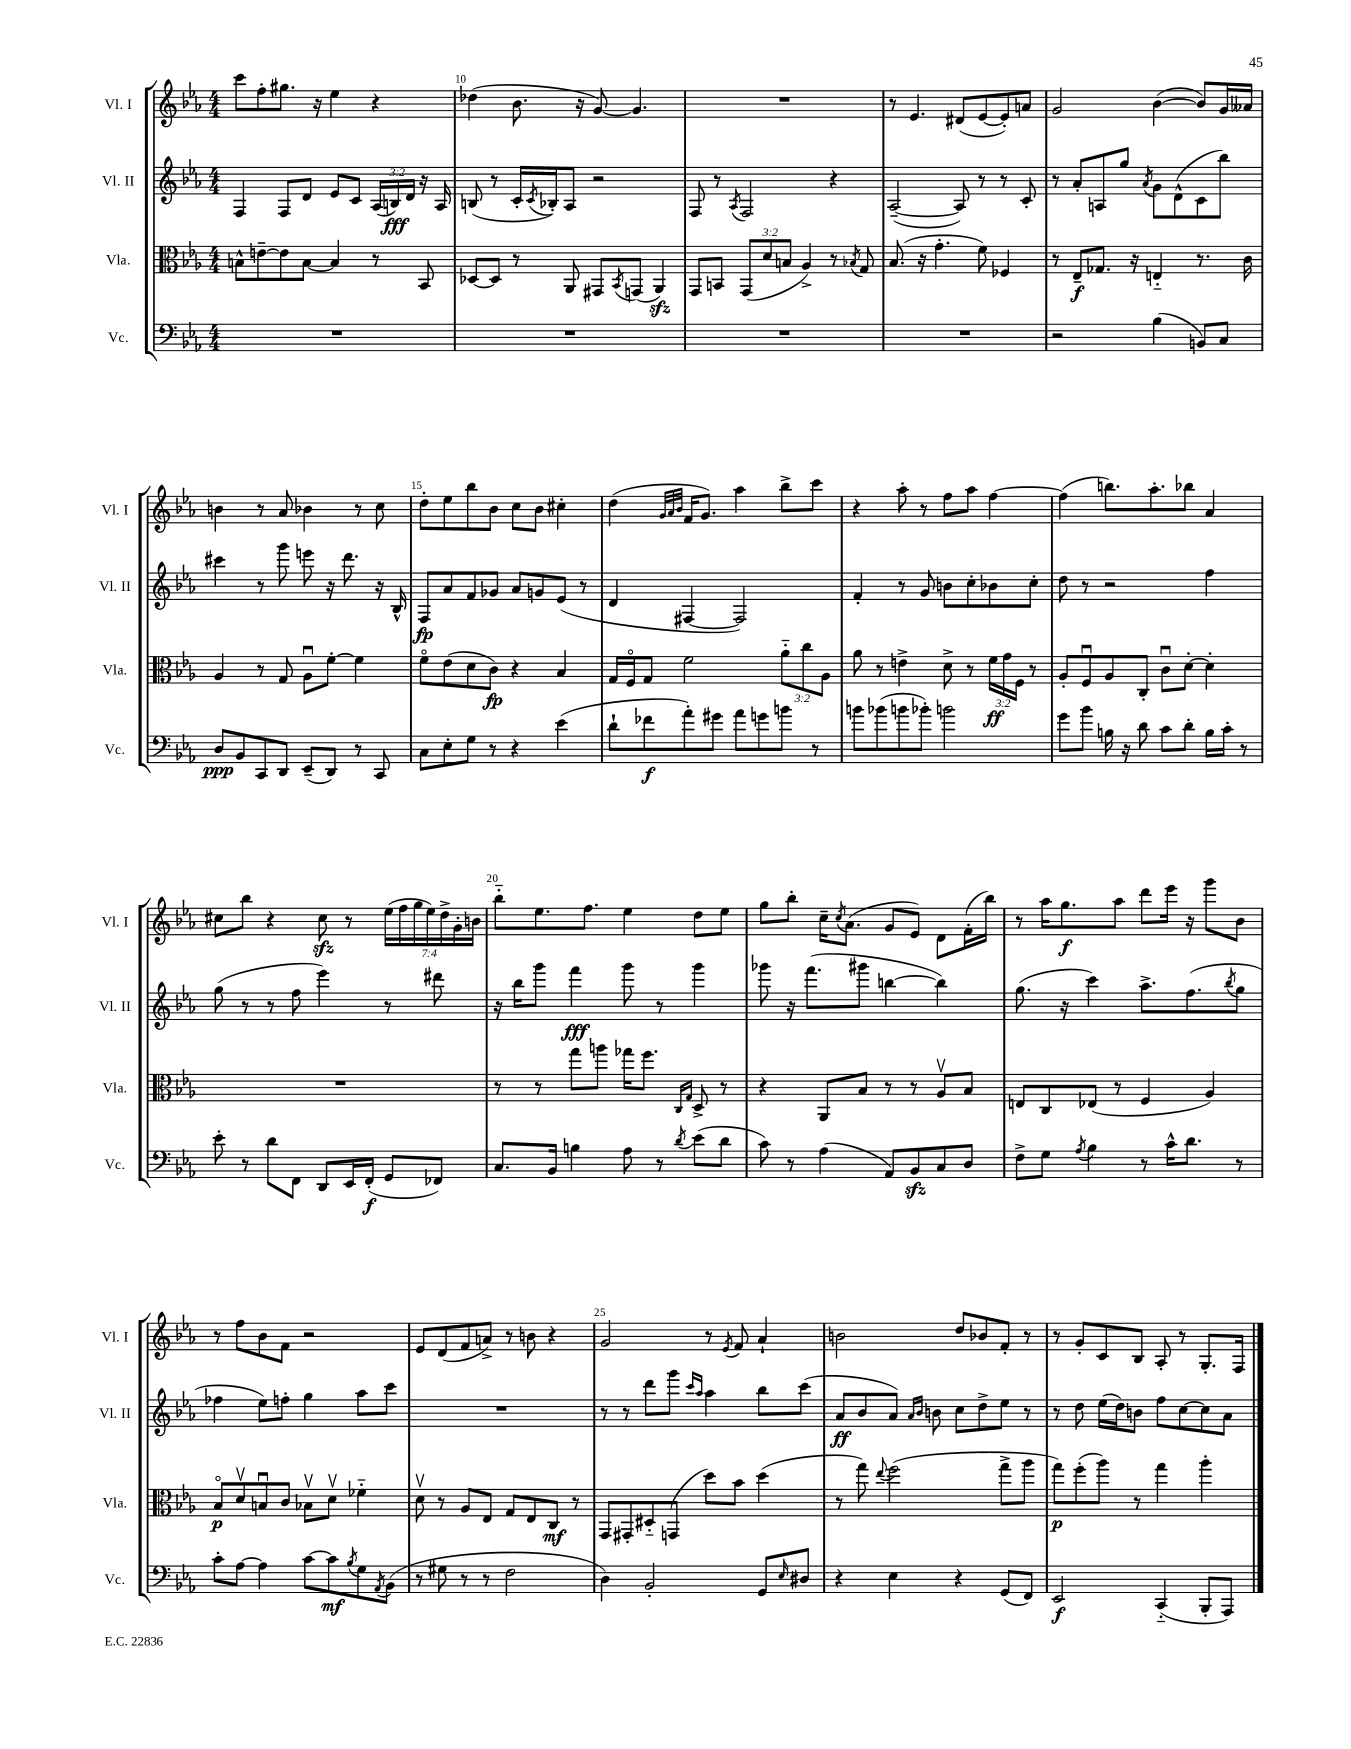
<<
\new StaffGroup <<
\new Staff = "s0" \with { instrumentName = "Vl. I" shortInstrumentName = "Vl. I" } {
    \clef treble \key ees \major \numericTimeSignature \time 4/4 \override Staff.TupletNumber.text = #tuplet-number::calc-fraction-text
    c'''8 f''8-. gis''8. r16 ees''4 r4 |
    des''4( bes'8. r16 g'8~) g'4. |
    R1 |
    r8 ees'4. dis'8( ees'8~ ees'8-.) a'8 |
    g'2 bes'4~( bes'8) g'16 aeses'16 |
    b'4 r8 aes'8 bes'4 r8 c''8 |
    d''8-. ees''8 bes''8 bes'8 c''8 bes'8 cis''4-. |
    d''4( \grace { g'32 aes'32 bes'32 } f'16 g'8.) aes''4 bes''8-> c'''8 |
    r4 aes''8-. r8 f''8 aes''8 f''4~ |
    f''4( b''8.) aes''8.-. bes''8 aes'4 |
    cis''8 bes''8 r4 cis''8\sfz r8 \tuplet 7/4 { ees''16( f''16 g''16 ees''16) d''16-> g'16-. b'16 } |
    bes''8-_ ees''8. f''8. ees''4 d''8 ees''8 |
    g''8 bes''8-. c''16-- \acciaccatura { c''8 } aes'8.( g'8 ees'8) d'8 f'16-.( bes''16) |
    r8 aes''16 g''8.\f aes''8 d'''8 ees'''16 r16 g'''8 bes'8 |
    r8 f''8 bes'8 f'8 r2 |
    ees'8 d'8( f'8 a'8->) r8 b'8 r4 |
    g'2 r8 \acciaccatura { ees'8 } f'8 aes'4-! |
    b'2 d''8 bes'8 f'8-. r8 |
    r8 g'8-. c'8 bes8 aes8-. r8 g8.-. f16 \bar "|." |
}
\new Staff = "s1" \with { instrumentName = "Vl. II" shortInstrumentName = "Vl. II" } {
    \clef treble \key ees \major \numericTimeSignature \time 4/4 \override Staff.TupletNumber.text = #tuplet-number::calc-fraction-text
    f4 f8 d'8 ees'8 c'8 \tuplet 3/2 { aes16( b16\fff) d'16 } r16 aes16 |
    b8( r8 c'16-. \acciaccatura { c'8 } bes16-.) aes8 r2 |
    f8 r8 \acciaccatura { aes8 } f2 r4 |
    aes2~--( aes8) r8 r8 c'8-. |
    r8 aes'8-. a8 g''8 \acciaccatura { aes'8 } g'8 d'8-^( c'8 bes''8) |
    cis'''4 r8 g'''8 e'''8 r16 d'''8. r16 bes16-^ |
    f8\fp aes'8 f'8 ges'8 aes'8 g'8 ees'8( r8 |
    d'4 fis4~ fis2) |
    f'4-. r8 g'8 b'8 c''8-. bes'8 c''8-. |
    d''8 r8 r2 f''4 |
    g''8( r8 r8 f''8 ees'''4) r8 dis'''8 |
    r16 bes''16 g'''8 f'''4\fff g'''8 r8 g'''4 |
    ges'''8 r16 f'''8.( gis'''8 b''4~ b''4) |
    g''8.( r16 c'''4) aes''8.-> f''8.( \acciaccatura { bes''8 } g''8 |
    fes''4 ees''8) f''8-. g''4 aes''8 c'''8 |
    R1 |
    r8 r8 d'''8 g'''8 \grace { c'''16 aes''16 } aes''4 bes''8 c'''8( |
    aes'8\ff bes'8 aes'8) \grace { aes'16 bes'16 } b'8 c''8 d''8-> ees''8 r8 |
    r8 d''8 ees''16( d''16) b'8 f''8 c''8~ c''8 aes'8 \bar "|." |
}
\new Staff = "s2" \with { instrumentName = "Vla." shortInstrumentName = "Vla." } {
    \clef alto \key ees \major \numericTimeSignature \time 4/4 \override Staff.TupletNumber.text = #tuplet-number::calc-fraction-text
    b8-^ e'8~-- e'8 b8~ b4 r8 bes,8 |
    des8~ des8 r8 aes,8 gis,8 \acciaccatura { bes,8 } g,8( aes,4\sfz) |
    g,8 b,8 \tuplet 3/2 { g,8( d'8 b8 } aes4->) r8 \acciaccatura { bes8 } g8 |
    bes8.( r16 g'4.-. f'8) fes4 |
    r8 ees8--\f ges8. r16 e4-_ r8. c'16 |
    aes4 r8 g8 aes8\downbow f'8~-. f'4 |
    f'8\flageolet ees'8( d'8 c'8\fp) r4 bes4 |
    g16 f16\flageolet g8 f'2 \tuplet 3/2 { aes'8-_ c''8 aes8 } |
    aes'8 r8 e'4-> d'8-> r8 \tuplet 3/2 { f'16\ff g'16 f16 } r8 |
    aes8-. f8\downbow aes8 c8-. c'8\downbow d'8~-. d'4-. |
    R1 |
    r8 r8 g''8 a''8 ges''16 f''8. \grace { c16 g16 } d8-> r8 |
    r4 aes,8 bes8 r8 r8 aes8\upbow bes8 |
    e8 c8 ees8( r8 f4 aes4) |
    bes8\flageolet\p d'8\upbow b8\downbow c'8 bes8\upbow d'8\upbow fes'4-_ |
    d'8\upbow r8 aes8 ees8 g8 ees8 c8\mf r8 |
    g,8 gis,8-. dis8-_ g,8( d''8) bes'8 d''4( |
    r8 g''8) \appoggiatura { ees''8 } f''2( g''8-> aes''8 |
    g''8\p) f''8-.( aes''8) r8 g''4 aes''4-. \bar "|." |
}
\new Staff = "s3" \with { instrumentName = "Vc." shortInstrumentName = "Vc." } {
    \clef bass \key ees \major \numericTimeSignature \time 4/4
    R1 |
    R1 |
    R1 |
    R1 |
    r2 bes4( b,8) c8 |
    d8\ppp bes,8 c,8 d,8 ees,8--( d,8) r8 c,8 |
    c8 ees8-. g8 r8 r4 ees'4( |
    d'8-! fes'8\f aes'8-.) gis'8 aes'8 g'8 b'8 r8 |
    b'8 bes'8( b'8 bes'8-.) b'2 |
    g'8 bes'8 b16 r16 d'8 c'8 d'8-. b16 c'16-. r8 |
    ees'8-. r8 d'8 f,8 d,8 ees,16 f,16-.\f( g,8 fes,8) |
    c8. bes,16 b4 aes8 r8 \acciaccatura { d'8 } ees'8( d'8 |
    c'8) r8 aes4( aes,8) bes,8\sfz c8 d8 |
    f8-> g8 \acciaccatura { aes8 } bes4 r8 c'16-^ d'8. r8 |
    c'8-. aes8~ aes4 c'8~ c'8\mf \acciaccatura { bes8 } g8 \acciaccatura { aes,8 } bes,8( |
    r8 gis8 r8 r8 f2 |
    d4) bes,2-. g,8 \grace { ees16 } dis8 |
    r4 ees4 r4 g,8( f,8) |
    ees,2\f c,4-_( bes,,8-. aes,,8) \bar "|." |
}
>>
>>
\layout { \context { \Score currentBarNumber = #9 \override BarNumber.break-visibility = ##(#f #t #t) barNumberVisibility = #(every-nth-bar-number-visible 5) } }
